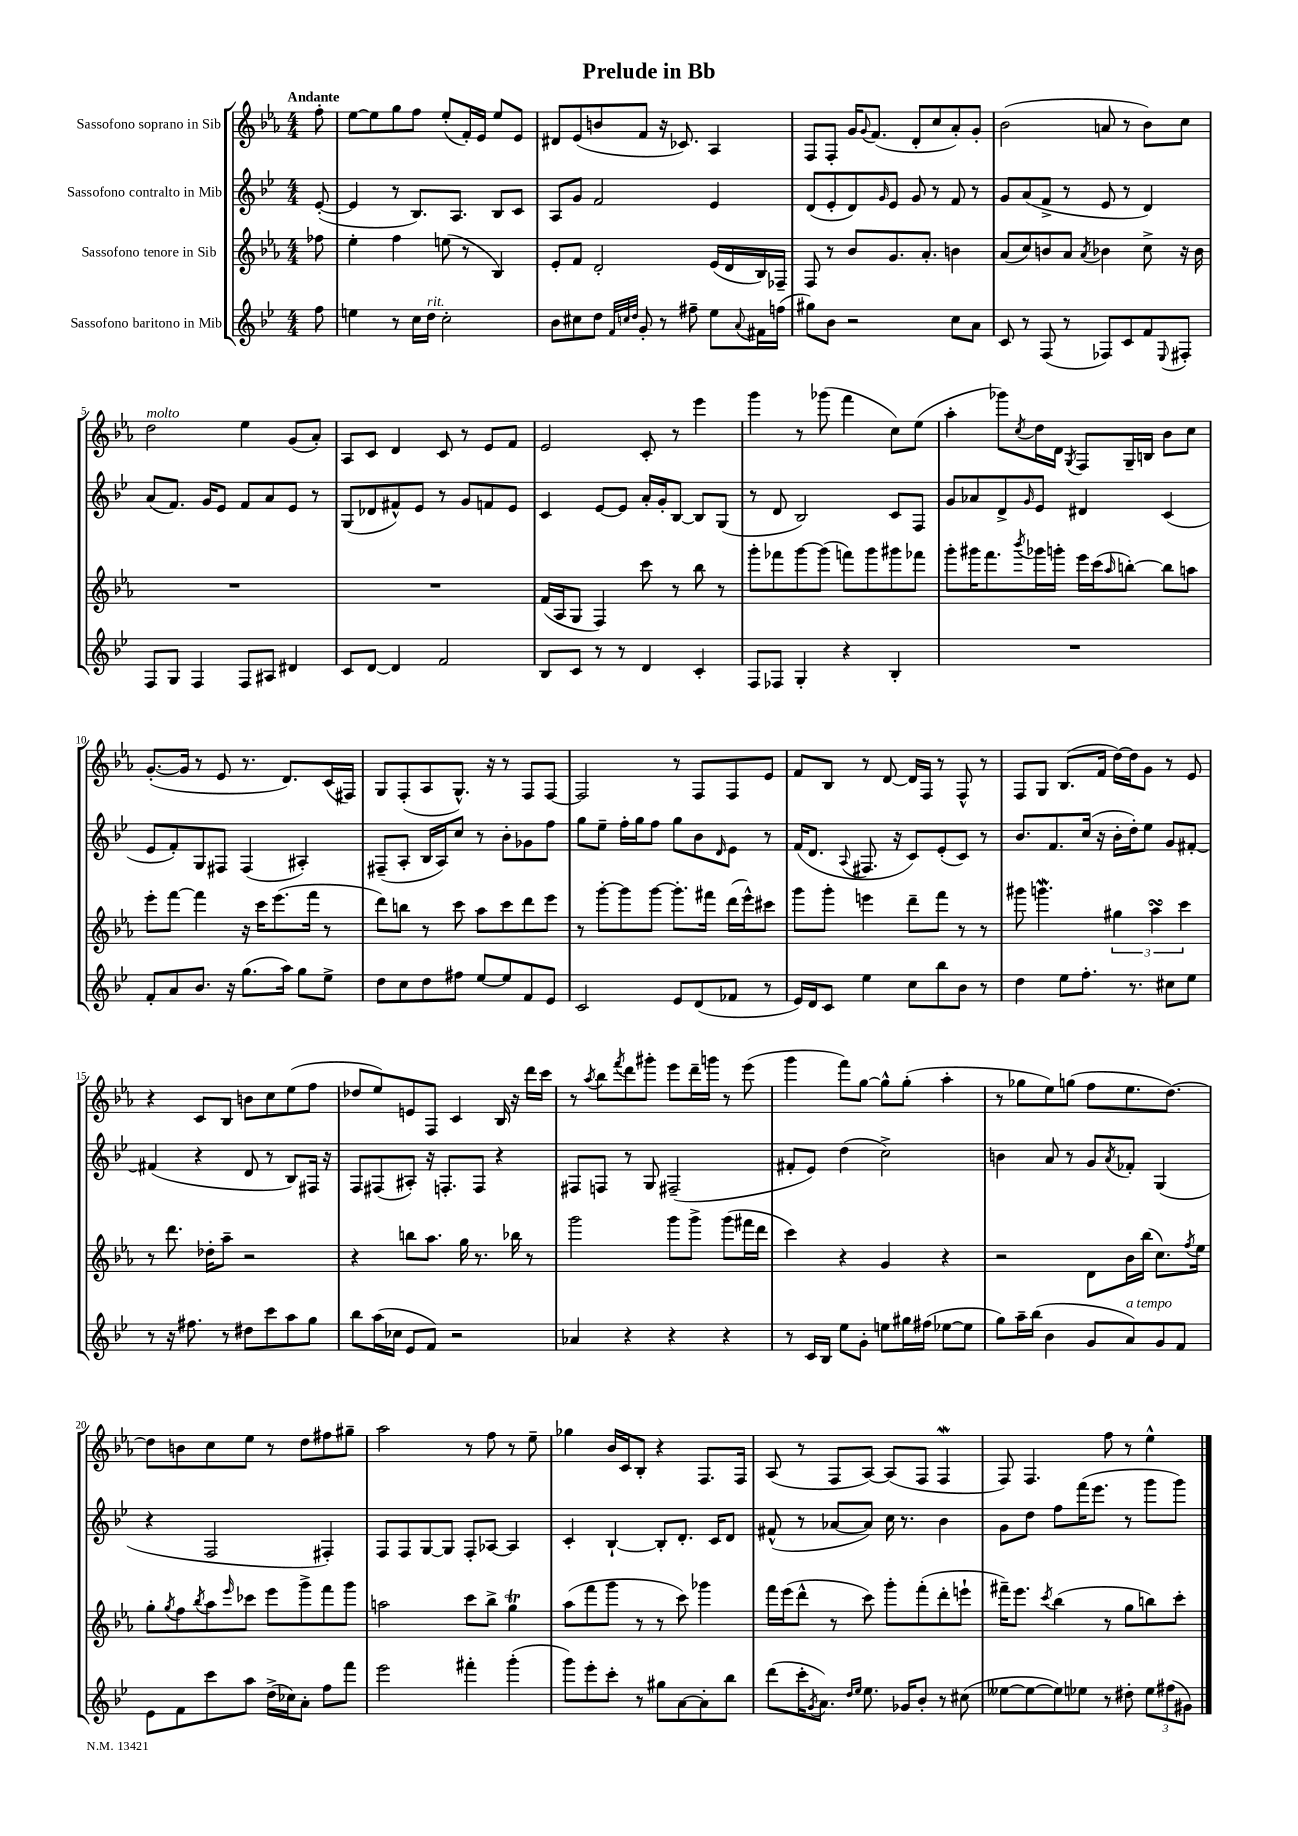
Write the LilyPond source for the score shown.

\header { title = "Prelude in Bb" }
<<
\new StaffGroup <<
\new Staff = "s0" \with { instrumentName = "Sassofono soprano in Sib" } {
    \clef treble \key ees \major \numericTimeSignature \time 4/4 \partial 8 \tempo "Andante"
    f''8-. |
    ees''8~ ees''8 g''8 f''8 ees''8-.( f'16-.) ees'16 ees''8 ees'8 |
    dis'8 ees'8( b'8 f'8 r16 ces'8.) aes4 |
    f8 f8-. g'16 \appoggiatura { g'8 } f'8.( d'8-. c''8 aes'8-.) g'8-. |
    bes'2( a'8 r8 bes'8) c''8 |
    d''2^\markup { \italic "molto" } ees''4 g'8( aes'8-.) |
    aes8 c'8 d'4 c'8 r8 ees'8 f'8 |
    ees'2 c'8-. r8 ees'''4 |
    g'''4 r8 ges'''8( f'''4 c''8) ees''8( |
    aes''4-. ges'''8) \acciaccatura { c''8 } d''16 d'16 \acciaccatura { g8 } f8 g16-- b16 bes'8 c''8 |
    g'8.~-.( g'16 r8 ees'8 r8. d'8.) c'16( fis16) |
    g8 f8-.( aes8 g8.-^) r16 r8 f8 f8~ |
    f2 r8 f8 f8 ees'8 |
    f'8 bes8 r8 d'8~ d'16 f16 r8 f8-^ r8 |
    f8 g8 bes8.( f'16 d''16~) d''16 g'8 r8 ees'8 |
    r4 c'8 bes8 b'8 c''8 ees''8( f''8 |
    des''8 ees''8) e'8 f8 c'4 bes16 r16 d'''16 c'''16 |
    r8 \acciaccatura { aes''8 } bes''8 \acciaccatura { f'''8 } d'''8 gis'''8-. ees'''8 d'''16-- g'''16 r8 ees'''8( |
    g'''4 f'''8) g''8~ g''8-^ g''8-.( aes''4-. |
    r8 ges''8 ees''8) g''8( f''8 ees''8. d''8.~) |
    d''8 b'8 c''8 ees''8 r8 d''8 fis''8 gis''8-- |
    aes''2 r8 f''8 r8 ees''8-- |
    ges''4 bes'16 c'16 bes8-. r4 f8. f16 |
    aes8( r8 f8 aes8~) aes8( f8 f4\mordent |
    f8) f4. f''8 r8 ees''4-^ \bar "|." |
}
\new Staff = "s1" \with { instrumentName = "Sassofono contralto in Mib" } {
    \clef treble \key bes \major \numericTimeSignature \time 4/4 \partial 8
    ees'8~-.( |
    ees'4 r8 bes8.) a8. bes8 c'8 |
    a8 g'8 f'2 ees'4 |
    d'8( ees'8-. d'8) \grace { g'16 } ees'8 g'8 r8 f'8 r8 |
    g'8 a'8( f'8-> r8 ees'8 r8 d'4) |
    a'8( f'8.) g'16 ees'8 f'8 a'8 ees'8 r8 |
    g8( des'8 fis'8-^) ees'8 r8 g'8 f'8 ees'8 |
    c'4 ees'8~ ees'8 a'16-. g'16-. bes8~ bes8 g8( |
    r8 d'8 bes2) c'8 f8 |
    g'8 aes'8 d'8-> \grace { g'16 } ees'8 dis'4 c'4( |
    ees'8 f'8-.) g8 fis8 fis4( ais4-.) |
    fis8--( a8-. bes16 a16) c''8 r8 bes'8-. ges'8 f''8 |
    g''8 ees''8-- f''16-. g''16 f''8 g''8 bes'8 \grace { d'16 } ees'8 r8 |
    f'16( d'8. \appoggiatura { a8 } fis8. r16 c'8) ees'8-.( c'8) r8 |
    bes'8. f'8. c''16( r16 bes'16-. d''16-.) ees''8 g'8 fis'8~-. |
    fis'4( r4 d'8 r8 bes8) fis16 r16 |
    f8 fis8( ais8-.) r16 f8.-. f8 r4 |
    fis8 f8 r8 g8 fis2--( |
    fis'8-. ees'8) d''4( c''2->) |
    b'4 a'8 r8 g'8 \acciaccatura { a'8 } fes'8-. g4( |
    r4 f2 fis4-.) |
    f8 f8 g8~ g8 f8-. aes8~ aes4 |
    c'4-. bes4~-! bes8-. d'8.-. c'16 d'8 |
    fis'8-^( r8 aes'8~ aes'8) c''16 r8. bes'4 |
    g'8 d''8 f''8 f'''16( ees'''8. r8 g'''8 g'''8) \bar "|." |
}
\new Staff = "s2" \with { instrumentName = "Sassofono tenore in Sib" } {
    \clef treble \key ees \major \numericTimeSignature \time 4/4 \partial 8
    fes''8 |
    ees''4-. f''4 e''8( r8 bes4) |
    ees'8-. f'8 d'2-. ees'16( d'16 bes16) fes16-- |
    f8 r8 bes'8 g'8. aes'8.-. b'4 |
    aes'8( c''8) b'8 aes'8 \acciaccatura { aes'8 } bes'4 c''8-> r16 bes'16 |
    R1 |
    R1 |
    f'16( aes16 g8 f4) c'''8 r8 bes''8 r8 |
    g'''8-. fes'''8 g'''8~ g'''8( f'''8) g'''8 gis'''8 fes'''8 |
    g'''8-. gis'''16 f'''8. \acciaccatura { bes'''8 } ges'''16 g'''16-. ees'''16 c'''16( \grace { aes''16 } b''8~-.) b''8 a''8 |
    ees'''8-. f'''8~ f'''4 r16 c'''16 ees'''8.( f'''16 r8 |
    d'''8) b''8 r8 c'''8 aes''8 c'''8 d'''8 ees'''8 |
    r8 g'''8~-. g'''8 g'''8~ g'''8.-. fis'''16 d'''16( ees'''16-^) cis'''8 |
    g'''8 g'''8-. e'''4 d'''8-- f'''8 r8 r8 |
    gis'''8 g'''4.\mordent \tuplet 3/2 { gis''4 aes''4\turn c'''4 } |
    r8 d'''8. des''16-. aes''8-- r2 |
    r4 b''8 aes''8. g''16 r8. bes''16 r8 |
    g'''2 g'''8 g'''8-> g'''8( fis'''16 d'''16 |
    c'''4) r4 g'4 r4 |
    r2 d'8 bes'16 bes''16( c''8.) \acciaccatura { f''8 } ees''16 |
    g''8-. \acciaccatura { g''8 } f''8 \acciaccatura { bes''8 } aes''8 \grace { ees'''16 } ces'''8 ees'''8 g'''8-> f'''8 g'''8 |
    a''2 c'''8 bes''8-> g''4\trill |
    aes''8( f'''8 g'''8 r8 r8 c'''8) ges'''4 |
    f'''16 ees'''16( d'''8-^ r8 c'''8) g'''8-. f'''8-.( d'''8-. e'''8-! |
    fis'''16--) ees'''8. \acciaccatura { c'''8 } bes''4( r8 g''8 b''8) c'''8-. \bar "|." |
}
\new Staff = "s3" \with { instrumentName = "Sassofono baritono in Mib" } {
    \clef treble \key bes \major \numericTimeSignature \time 4/4 \partial 8
    f''8 |
    e''4 r8 c''16 d''16^\markup { \italic "rit." } c''2-. |
    bes'8 cis''8 d''8 \grace { f'32 c''32 d''32 } g'8-. r8 fis''8-- ees''8 \appoggiatura { a'8 } fis'16 f''16( |
    gis''8) bes'8 r2 c''8 a'8 |
    c'8 r8 f8( r8 fes8) c'8 f'8 \appoggiatura { ees8 } fis8-. |
    f8 g8 f4 f8 ais8 dis'4 |
    c'8 d'8~ d'4 f'2 |
    bes8 c'8 r8 r8 d'4 c'4-. |
    f8 fes8 g4-. r4 bes4-. |
    R1 |
    f'8-. a'8 bes'8. r16 g''8.( a''16) g''8 ees''8-> |
    d''8 c''8 d''8 fis''8 ees''8~ ees''8 f'8 ees'8 |
    c'2 ees'8 d'8( fes'8 r8 |
    ees'16) d'16 c'8 ees''4 c''8 bes''8 bes'8 r8 |
    d''4 ees''8 f''8.-. r8. cis''8 ees''8 |
    r8 r16 fis''8. r8 dis''8 c'''8 a''8 g''8 |
    bes''8 a''16( ces''16 ees'8 f'8) r2 |
    aes'4 r4 r4 r4 |
    r8 c'16 bes16 ees''8 g'8-. e''8 gis''16 fis''16( ees''8~ ees''8 |
    g''8) a''16-- bes''16( bes'4 g'8 a'8^\markup { \italic "a tempo" }) g'8 f'8 |
    ees'8 f'8 c'''8 a''8 d''16->( ces''16) a'8-. f''8 f'''8 |
    ees'''2 fis'''4-. g'''4-.( |
    g'''8) ees'''8-. c'''8-. r8 gis''8 a'8~ a'8-. bes''8 |
    d'''8( c'''16-. \acciaccatura { g'8 } a'8.) \grace { d''16 ees''16 } ees''8. ges'16 bes'8-. r8 cis''8( |
    eeses''8~ eeses''8~ eeses''8) ees''8 r8 dis''8-. \tuplet 3/2 { ees''8 fis''8( gis'8) } \bar "|." |
}
>>
>>
